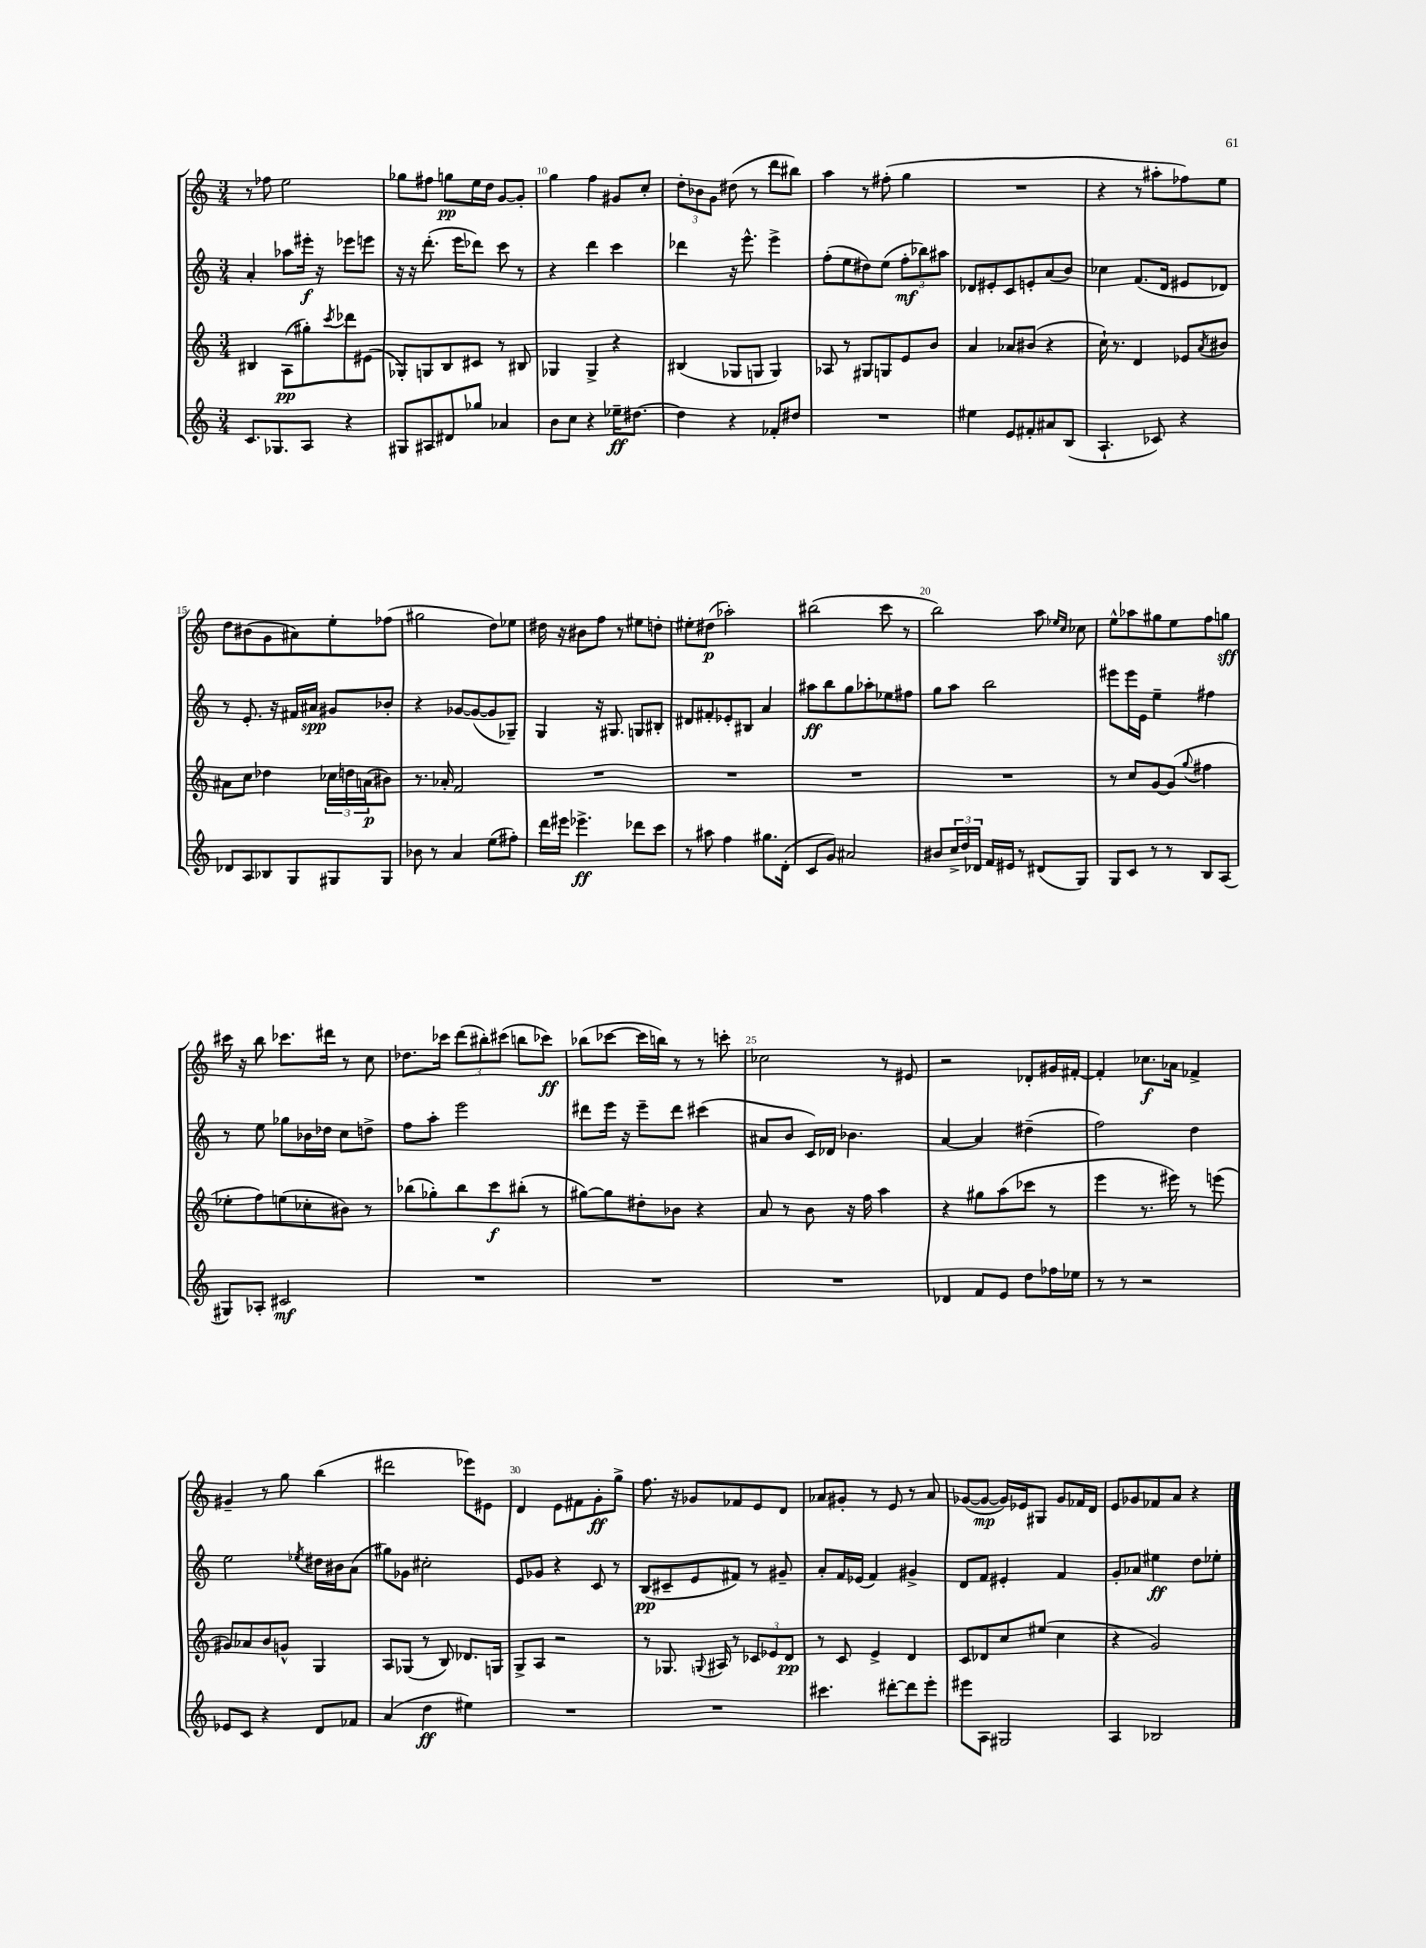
<<
\new StaffGroup <<
\new Staff = "s0" {
    \clef treble \key c \major \numericTimeSignature \time 3/4
    r8 fes''8 e''2 |
    ges''8 fis''8 g''8\pp e''16 d''16 g'8~ g'8-. |
    g''4 f''4 gis'8 c''8-. |
    \tuplet 3/2 { d''8-. bes'8 g'8 } dis''8( r8 d'''8 bis''8) |
    a''4 r8 fis''8-.( g''4 |
    R2. |
    r4 r8 ais''8-. fes''8) e''8 |
    d''8 bis'8( g'8 ais'8) e''8-. fes''8( |
    gis''2 d''8) ees''8 |
    dis''16 r16 bis'8 f''8 r8 eis''8 d''8-. |
    eis''8-. dis''8\p( aes''2-.) |
    bis''2( c'''8 r8 |
    b''2) a''8 \grace { ees''16 c''16 } ces''8 |
    e''8-^ aes''8 gis''8 e''8 f''8 g''8\sff |
    cis'''16 r16 b''8 ces'''8. dis'''16 r8 c''8 |
    des''8. ces'''16 \tuplet 3/2 { d'''8( bis''8-.) cis'''8( } b''8 ces'''8\ff) |
    bes''8( ces'''8~ ces'''16 b''16) r8 r8 c'''8-. |
    ces''2 r8 eis'8 |
    r2 des'8-. gis'16 fis'16~-. |
    fis'4-. ces''8.\f aes'16 fes'4-> |
    gis'4-- r8 g''8 b''4( |
    dis'''2 ees'''8) eis'8 |
    d'4 e'8 fis'8 g'8-.\ff g''8-> |
    f''8. r16 ges'8 fes'8 e'8 d'8 |
    aes'8 gis'8-. r8 e'8 r8 aes'8 |
    ges'8~( ges'8~\mp ges'16) ees'16 gis8 ges'8 fes'16 d'16 |
    e'8 ges'8 fes'8 a'8 r4 \bar "|." |
}
\new Staff = "s1" {
    \clef treble \key c \major \numericTimeSignature \time 3/4
    a'4-. aes''8 eis'''16-.\f r16 ees'''8 e'''8 |
    r16 r16 d'''8.-.( e'''16 des'''8) c'''8 r8 |
    r4 d'''4 c'''4 |
    des'''4 r16 e'''8.-^ e'''4-> |
    f''8-.( e''8 dis''8) e''8( \tuplet 3/2 { f''8-.\mf bes''8) ais''8 } |
    des'8 eis'8-. c'8 e'8-. a'8( b'8) |
    ces''4 f'8.( d'16 eis'8 des'8) |
    r8 e'8.-. r16 fis'16 ais'16\spp gis'8 bes'8-. |
    r4 ges'8~ ges'8~( ges'8 ges8--) |
    g4 r16 gis8. g8 bis8-. |
    dis'8 fis'8-. ees'8-. bis8 a'4 |
    ais''8\ff b''8 g''8 aes''8-. ees''8 fis''8 |
    g''8 a''8 b''2 |
    eis'''8 eis'''16 e'16 e''4-- fis''4 |
    r8 e''8 ges''8 bes'16 des''16 c''8 d''8-> |
    f''8 a''8-. e'''2 |
    dis'''8 e'''16 r16 e'''8-- dis'''8 cis'''4( |
    ais'8 b'8 c'16) des'16 bes'4. |
    a'4~ a'4 dis''4--( |
    f''2) d''4 |
    e''2 \acciaccatura { ees''8 } dis''16 bis'16 a'8( |
    gis''8) ges'8 cis''2-. |
    e'8 ges'8 r4 c'8 r8 |
    b8\pp( cis'8-- e'8 fis'8) r8 gis'8-- |
    a'8-. f'16 ees'16( f'4) gis'4-> |
    d'8 f'8 eis'4-. f'4 |
    g'8-. aes'8 eis''4\ff d''8 ees''8-. \bar "|." |
}
\new Staff = "s2" {
    \clef treble \key c \major \numericTimeSignature \time 3/4
    bis4 a8\pp( gis''8-.) \acciaccatura { c'''8 } des'''8 eis'8( |
    ges8-.) g8 b8 cis'8 r8 bis8 |
    ges4 ges4-> r4 |
    bis4( ges8 g8 g4) |
    aes8 r8 gis8 g8 e'8 b'8 |
    a'4 aes'8 bis'8( r4 |
    c''16-!) r8. d'4 ees'8 \acciaccatura { a'8 } bis'8 |
    ais'8 c''8 des''4 \tuplet 3/2 { ces''16 d''16 a'16\p( } bis'8) |
    r8. aes'16-. f'2 |
    R2. |
    R2. |
    R2. |
    R2. |
    r8 c''8 g'8~ g'8( \appoggiatura { g''8 } fis''4 |
    ees''8-. f''8) e''8( ces''8-. bis'8) r8 |
    bes''8( ges''8-.) bes''8 c'''8\f bis''8-.( r8 |
    gis''8~) gis''8 dis''8-. bes'8 r4 |
    a'8 r8 b'8 r16 f''16 a''4 |
    r4 gis''8 a''8( ces'''8 r8 |
    e'''4 r8. eis'''16) r8 e'''8( |
    gis'8) aes'8 b'8 g'8-^ g4 |
    a8 ges8( r8 b8) des'8. g16 |
    g8-> a8 r2 |
    r8 ges8. \appoggiatura { g8 } ais16 r8 \tuplet 3/2 { ces'8 ees'8 d'8\pp } |
    r8 c'8 e'4-> d'4 |
    c'8 des'8 c''8 eis''8( c''4 |
    r4 g'2) \bar "|." |
}
\new Staff = "s3" {
    \clef treble \key c \major \numericTimeSignature \time 3/4
    c'8. ges8. a8 r4 |
    gis8 ais8 dis'8 ges''8 aes'4 |
    b'8 c''8 r4 ees''16--\ff dis''8.~ |
    dis''4 r4 fes'8-. dis''8 |
    R2. |
    eis''4 e'8 fis'8-. ais'8 b8( |
    a4.-! ces'8) r4 |
    des'8 a8 bes8 g8 gis8 gis8 |
    bes'8 r8 a'4 e''8( fis''8-.) |
    d'''16 eis'''16 ees'''4.->\ff des'''8 c'''8 |
    r8 ais''8 f''4 gis''8. d'16-.( |
    c'8 g'8) ais'2 |
    bis'8 \tuplet 3/2 { c''16-> d''16 des'16 } f'16 eis'16 r8 dis'8( g8) |
    g8 c'8 r8 r8 b8 a8( |
    gis8) aes8-. cis'2\mf |
    R2. |
    R2. |
    R2. |
    des'4 f'8 e'8 d''8 fes''16 ees''16 |
    r8 r8 r2 |
    ees'8 c'8 r4 d'8 fes'8 |
    a'4( d''4\ff eis''4) |
    R2. |
    R2. |
    cis'''4. dis'''8~-. dis'''8 e'''8-. |
    eis'''8 a8 gis2 |
    a4 bes2 \bar "|." |
}
>>
>>
\layout { \context { \Score currentBarNumber = #8 \override BarNumber.break-visibility = ##(#f #t #t) barNumberVisibility = #(every-nth-bar-number-visible 5) } }
